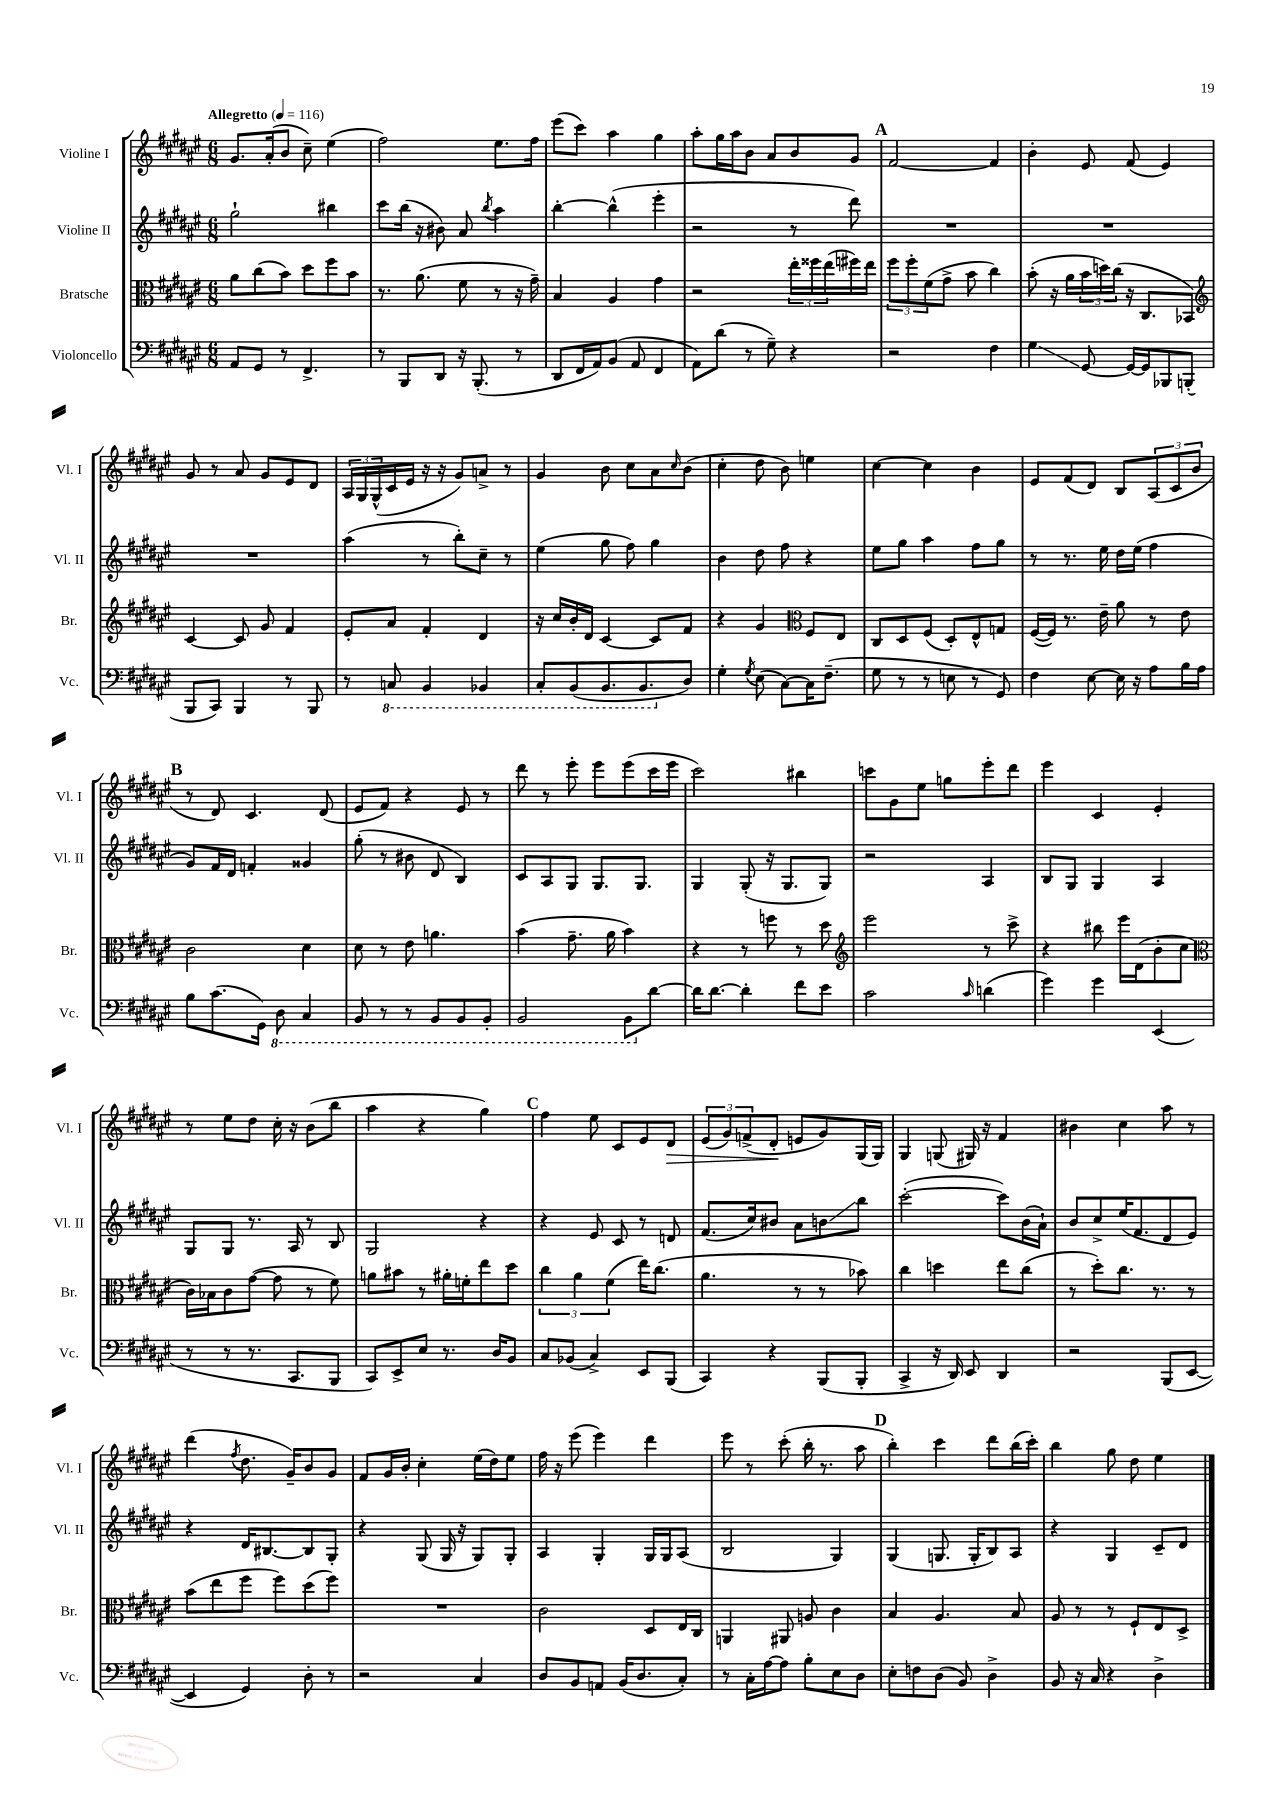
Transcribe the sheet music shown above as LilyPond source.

<<
\new StaffGroup <<
\new Staff = "s0" \with { instrumentName = "Violine I" shortInstrumentName = "Vl. I" } {
    \clef treble \key fis \major \numericTimeSignature \time 6/8 \tempo "Allegretto" 4 = 116
    gis'8. ais'16-.( b'8 cis''8--) eis''4( |
    fis''2) eis''8. fis''16 |
    eis'''8( cis'''8) ais''4 gis''4 |
    ais''8-. gis''16 ais''16 b'8 ais'8 b'8 gis'8 |
    \mark \markup { \bold "A" } fis'2~ fis'4 |
    b'4-. eis'8 fis'8( eis'4) |
    gis'8 r8 ais'8 gis'8 eis'8 dis'8 |
    \tuplet 3/2 { ais16 gis16 gis16-^( } cis'16 eis'16 r16 r16 gis'8) a'8-> r8 |
    gis'4 b'8 cis''8 ais'8 \grace { cis''16 } b'8( |
    cis''4-. dis''8 b'8) e''4 |
    cis''4~ cis''4 b'4 |
    eis'8 fis'8( dis'8) b8 \tuplet 3/2 { ais8( cis'8 b'8 } |
    \mark \markup { \bold "B" } r8 dis'8) cis'4. dis'8( |
    eis'8 fis'8) r4 eis'8 r8 |
    dis'''8 r8 eis'''8-. eis'''8 eis'''8( cis'''16 eis'''16 |
    cis'''2) bis''4 |
    c'''8 gis'8 eis''8 g''8 eis'''8-. dis'''8 |
    eis'''4 cis'4 eis'4-. |
    r8 eis''8 dis''8 cis''16-. r16 b'8( b''8 |
    ais''4 r4 gis''4) |
    \mark \markup { \bold "C" } fis''4 eis''8 cis'8 eis'8 dis'8\> |
    \tuplet 3/2 { eis'8( gis'8) f'8->( } dis'8-.\! e'8 gis'8) gis16( gis16) |
    gis4 g8( gis16) r16 fis'4 |
    bis'4 cis''4 ais''8 r8 |
    dis'''4( \acciaccatura { fis''8 } dis''8. gis'16--) b'8 gis'8 |
    fis'8 gis'16 b'16-. cis''4-. eis''16( dis''16) eis''8 |
    fis''16 r16 eis'''8( eis'''4) dis'''4 |
    eis'''8 r8 cis'''8-.( b''16-. r8. ais''8 |
    \mark \markup { \bold "D" } b''4-.) cis'''4 dis'''8 b''16( cis'''16-.) |
    b''4 gis''8 dis''8 eis''4 \bar "|." |
}
\new Staff = "s1" \with { instrumentName = "Violine II" shortInstrumentName = "Vl. II" } {
    \clef treble \key fis \major \numericTimeSignature \time 6/8
    gis''2-! bis''4 |
    cis'''8 b''16( r16 bis'8) ais'8 \acciaccatura { b''8 } ais''4 |
    b''4~-. b''4-^( eis'''4-. |
    r2 r8 dis'''8) |
    \mark \markup { \bold "A" } R2. |
    R2. |
    R2. |
    ais''4( r8 b''8-.) cis''8-- r8 |
    eis''4( gis''8 fis''8) gis''4 |
    b'4 dis''8 fis''8 r4 |
    eis''8 gis''8 ais''4 fis''8 gis''8 |
    r8 r8. eis''16 dis''16 eis''16( fis''4 |
    \mark \markup { \bold "B" } gis'8) fis'16 dis'16 f'4-. gisis'4 |
    gis''8-.( r8 bis'8 dis'8 b4) |
    cis'8 ais8 gis8 gis8. gis8. |
    gis4 gis8-.( r16 gis8. gis8) |
    r2 ais4 |
    b8 gis8 gis4 ais4 |
    gis8 gis8 r8. ais16 r8 b8 |
    gis2 r4 |
    \mark \markup { \bold "C" } r4 eis'8 cis'8 r8 d'8 |
    fis'8.( cis''16) bis'8 ais'8 b'8\glissando b''8 |
    cis'''2~-.( cis'''8) b'16( ais'16-!) |
    b'8 cis''8-> eis''16( fis'8. dis'8 eis'8) |
    r4 dis'16 bis8.~ bis8 gis8-. |
    r4 gis8( gis16 r16 gis8) gis8-. |
    ais4 gis4-. gis16 gis16 ais8( |
    b2 gis4) |
    \mark \markup { \bold "D" } gis4( g8. g16-. b8) ais8 |
    r4 gis4 cis'8-- dis'8 \bar "|." |
}
\new Staff = "s2" \with { instrumentName = "Bratsche" shortInstrumentName = "Br." } {
    \clef alto \key fis \major \numericTimeSignature \time 6/8
    ais'8 cis''8( b'8) dis''8 fis''8 b'8 |
    r8. ais'8.( fis'8 r8 r16 gis'16--) |
    b4 ais4 gis'4 |
    r2 \tuplet 3/2 { eis''16-. fisis''16 eis''16( } fis''16) eis''16 |
    \mark \markup { \bold "A" } \tuplet 3/2 { fis''8 fis''8-. fis'8( } gis'8-> b'8 cis''4) |
    b'8-.( r16 ais'16 \tuplet 3/2 { b'16 d''16) cis''16( } r16 cis8. bes,8) |
    \clef treble cis'4~ cis'8 gis'8 fis'4 |
    eis'8-. ais'8 fis'4-. dis'4 |
    r16 cis''16 b'16-. dis'16 cis'4~ cis'8 fis'8 |
    r4 gis'4 \clef alto fis8 eis8 |
    cis8 dis8 fis8( dis8-.) eis8-^ g8 |
    fis16~( fis16) r8. eis'16-- ais'8 r8 eis'8 |
    \mark \markup { \bold "B" } cis'2 dis'4 |
    dis'8 r8 eis'8 a'4. |
    b'4( gis'8.-- ais'16 b'4) |
    r4 r8 f''8 r8 dis''8 |
    \clef treble eis'''2 r8 cis'''8-> |
    r4 bis''8 eis'''16 dis'16( b'8-. cis''8 |
    \clef alto cis'16) bes16 cis'8 gis'8~( gis'8 r8 fis'8) |
    a'8 bis'8 r8 ais'16-. f'16-. eis''8 dis''8 |
    \mark \markup { \bold "C" } \tuplet 3/2 { cis''4 ais'4 fis'4( } eis''16) cis''8.( |
    ais'4. r8 r8 bes'8) |
    cis''4 d''4 eis''8 cis''8( |
    r8 dis''8-.) cis''8. r8. r8 |
    b'8( eis''8 fis''8 fis''8) dis''8( fis''8) |
    R2. |
    cis'2 dis8 eis16 cis16 |
    a,4 ais,8 a8 cis'4 |
    \mark \markup { \bold "D" } b4 ais4. b8 |
    ais8 r8 r8 fis8-! eis8 dis8-> \bar "|." |
}
\new Staff = "s3" \with { instrumentName = "Violoncello" shortInstrumentName = "Vc." } {
    \clef bass \key fis \major \numericTimeSignature \time 6/8
    ais,8 gis,8 r8 fis,4.-> |
    r8 b,,8 dis,8 r16 b,,8.-.( r8 |
    dis,8 fis,16 ais,16) b,8( ais,8 fis,4 |
    ais,8) dis'8( r8 gis8--) r4 |
    \mark \markup { \bold "A" } r2 fis4 |
    gis4\glissando gis,8~ gis,16~ gis,16 bes,,8 b,,8-.( |
    b,,8 cis,8) b,,4 r8 b,,8 |
    r8 \ottava #-1 c,8 b,,4 bes,,4 |
    cis,8-. b,,8( b,,8. b,,8. \ottava #0 dis8) |
    gis4-. \acciaccatura { gis8 } eis8( cis8~) cis16 fis8.--( |
    gis8 r8 r8 e8 r8 gis,8) |
    fis4 eis8~ eis16 r16 ais8 b16 ais16 |
    \mark \markup { \bold "B" } b8 cis'8.( gis,16) \ottava #-1 dis,8 cis,4 |
    b,,8 r8 r8 b,,8 b,,8 b,,8-. |
    b,,2 b,,8 \ottava #0 dis'8~ |
    dis'16 dis'8.~ dis'4-. fis'8 eis'8 |
    cis'2 \grace { cis'16 } d'4( |
    gis'4) gis'4 eis,4( |
    r8 r8 r8. cis,8. b,,8 |
    cis,8) eis,8-> eis8 r8. dis16 b,8 |
    \mark \markup { \bold "C" } cis8 bes,8( cis4->) eis,8 b,,8( |
    cis,4) r4 b,,8( b,,8-. |
    cis,4-> r16 dis,16) eis,8 dis,4 |
    r2 b,,8( eis,8~ |
    eis,4 gis,4) dis8-. r8 |
    r2 cis4 |
    dis8 b,8 a,8 b,16( dis8. cis8-.) |
    r8 cis16-. ais16~ ais8 b8-. eis8 dis8 |
    \mark \markup { \bold "D" } eis8-. f8 dis8( b,8) dis4-> |
    b,8 r16 cis16 r4 dis4-> \bar "|." |
}
>>
>>
\layout { \context { \Score \remove "Bar_number_engraver" } }
